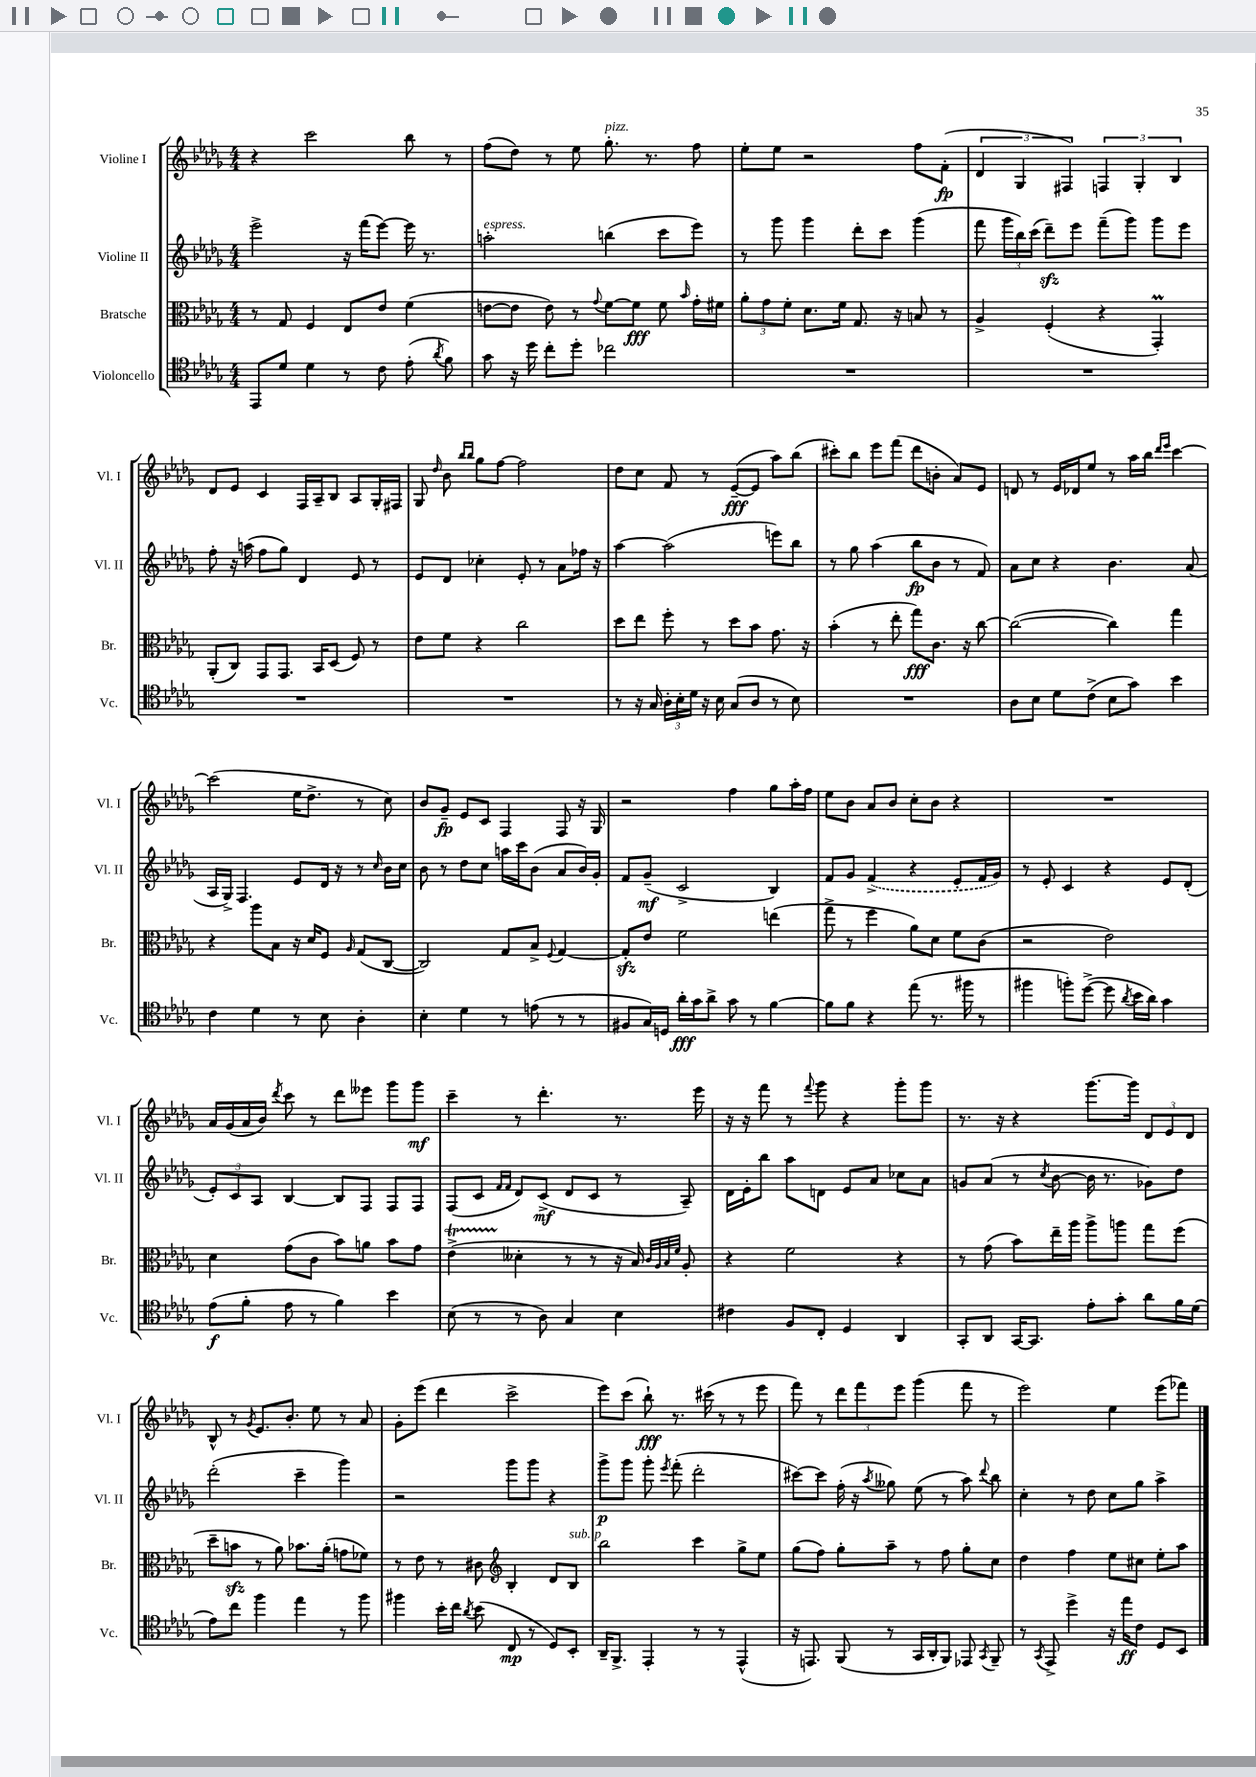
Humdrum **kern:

**kern	**kern	**kern	**kern
*staff4	*staff3	*staff2	*staff1
*clefC4	*clefC3	*clefG2	*clefG2
*k[b-e-a-d-g-]	*k[b-e-a-d-g-]	*k[b-e-a-d-g-]	*k[b-e-a-d-g-]
*M4/4	*M4/4	*M4/4	*M4/4
8EE-/L	8r	2eee-^\	4r
8d-/J	8G-/	.	.
4d-\	4F/	.	2ccc\
8r	8E-/L	16r	.
.	.	(16fff\LK	.
8c\	8e-/J	[8eee-\J)	.
(8e-'\	(4f\	16eee-\]	8bb-\
.	.	8.r	.
8qa-/	.	.	.
8f\)	.	.	8r
=	=	=	=
8g-\	[8e\L	2aa'\	(8ff\L
16r	8e\]J	.	8dd-\J)
16dd-\	.	.	.
8cc'\L	8e\)	.	8r
8dd-'\J	8r	.	8ee-\
.	8qqg-/	.	.
2cc-\	[8f\L	(4bb\	8.gg-'\
.	8f\]J	.	.
.	.	.	8.r
.	8f\	8ccc\L	.
.	16qqb-/	.	.
.	16g-'\LL	8eee-\J)	8ff\
.	16f#\JJ	.	.
=	=	=	=
1r	12a-'\L	8r	8ee-'\L
.	12g-\	.	.
.	.	8ggg-\	8ee-\J
.	12f'\J	.	.
.	8.d-\L	4ggg-\	2r
.	16f\Jk	.	.
.	8.G-/	8ddd-'\L	.
.	.	8ccc\J	.
.	16r	.	.
.	8B/	(4ggg-\	8ff\L
.	8r	.	(8f'\J
=	=	=	=
1r	4A-^/	8fff\	6d-/
.	.	24ggg-\LL	.
.	.	24bb-\)	6G-/
.	.	(24ccc\JJ	.
.	(4F'/	8ddd-~\L)	.
.	.	.	6F#/)
.	.	8eee-\J	.
.	4r	(8fff~\L	6F/
.	.	8ggg-\J)	.
.	.	.	6G-'/
.	4GG-'/)	8ggg-\L	.
.	.	.	6B-/
.	.	8eee-\J	.
=	=	=	=
1r	(8AA-'/L	8ff'\	8d-/L
.	8C/J)	16r	8e-/J
.	.	(16aa\	.
.	8GG-/L	8ff\L	4c/
.	8.GG-/J	8gg-\J)	.
.	.	4d-/	16F/LL
.	16BB-/LK	.	16A-~/J
.	(8D-/J	.	8B-/J
.	8F/)	8e-/	8A-/L
.	8r	8r	16G-'/L
.	.	.	16F#/JJ
=	=	=	=
1r	8e-\L	8e-/L	8G-/
.	.	.	16qqdd-/
.	8f\J	8d-/J	8b-\
.	.	.	16qqbb-/LL
.	.	.	16qqbb-/JJ
.	4r	4cc-'\	8gg-\L
.	.	.	[8ff\J
.	2cc\	8e-'/	2ff\]
.	.	8r	.
.	.	8a-\L	.
.	.	16ff-\Jk	.
.	.	16r	.
=	=	=	=
8r	8dd-\L	[4aa-\	8dd-\L
16r	8ee-\J	.	8cc\J
16G-/	.	.	.
24A-'\LL	8ff'\	(2aa-\]	8f/
24B-'\	.	.	.
24d-\JJ	.	.	.
16r	8r	.	8r
16B-\	.	.	.
(8G-/L	8dd-\L	.	([8e-~/L
8A-/J	8b-\J	.	8e-/]J
8r	8.g-\	8eee\L)	8aa-\L)
8B-\)	.	8bb-\J	(8bb-\J
.	16r	.	.
=	=	=	=
1r	(4b-'\	8r	8ccc#'\L)
.	.	8gg-\	8bb-\J
.	8r	(4aa-\	8eee-\L
.	8ee-'\	.	(8fff\J
.	8gg-\L)	8bb-\L	8ddd-\L
.	8.c\J	8b-\J	8b'\J
.	.	8r	8a-/L)
.	16r	.	.
.	[8cc\	8f/)	8e-/J
=	=	=	=
8A-\L	(2cc\_	8a-\L	8d/
8B-\J	.	8cc\J	8r
8d-\L	.	4r	16e-/LL
.	.	.	16d-/J
(8c^\J	.	.	8ee-/J
8B-\L	4cc\])	4.b-\	8r
8g-\J)	.	.	16aa-\LL
.	.	.	16bb-\JJ
.	.	.	16qqddd-/LL
.	.	.	16qqeee-/JJ
4b-\	4gg-\	.	[4ccc\
.	.	(8a-/	.
=	=	=	=
4c\	4r	16A-/LL	(2ccc\]
.	.	16G-^/JJ)	.
.	.	4.F/	.
4d-\	8aa-\L	.	.
.	8B-\J	.	.
8r	16r	8e-/L	16ee-\LK
.	16d-/LK	.	8.dd-^\J
8B-\	8F/J	16d-/Jk	.
.	.	16r	.
.	16qqA-/	.	.
4A-'\	(8G-/L	8r	8r
.	.	16qqcc/	.
.	[8C/J	16b-\LL	8cc\)
.	.	16cc\JJ	.
=	=	=	=
4B-'\	2C/])	8b-\	8b-/L
.	.	8r	8g-~/J
4d-\	.	8dd-\L	8e-/L
.	.	8cc\J	8c/J
8r	8G-/L	16aa\LL	4F/
.	.	16ccc\J	.
(8e\	8B-^/J	(8b-\J	.
.	8qqF/	.	.
8r	[4G-/	8a-/L	8F/
8r	.	16b-/L)	16r
.	.	16g-'/JJ	16G-/
=	=	=	=
8F#/L	8G-'/]L	8f/L	2r
16G-/L)	8e-/J	(8g-~/J	.
16D/JJ	.	.	.
16a-'\LL	2f\	2c^/	.
16g-\J	.	.	.
8a-^\J	.	.	.
8g-\	.	.	4ff\
8r	.	.	.
[4f\	(4ee\	4B-/)	8gg-\L
.	.	.	16aa-'\L
.	.	.	16ff\JJ
=	=	=	=
8f\]L	8gg-^\	8f/L	8ee-\L
8f\J	8r	8g-/J	8b-\J
4r	4ff\	(4f^/	8a-/L
.	.	.	8b-/J
(8ee-\	8a-\L)	4r	8cc'\L
8.r	8d-\J	.	8b-\J
.	8f\L	8e-'/L	4r
16ff#\	.	.	.
8r	(8c\J	16f/L	.
.	.	16g-/JJ)	.
=	=	=	=
4ff#\	2r	8r	1r
.	.	8e-'/	.
8ff'\L)	.	4c/	.
([8dd-^\J	.	.	.
8dd-\]	2e-\)	4r	.
8qa-/	.	.	.
16b-\LL	.	.	.
16a-\JJ)	.	.	.
4g-\	.	8e-/L	.
.	.	(8d-'/J	.
=	=	=	=
(8e-\L	4d-\	12e-'/L)	16a-/LL
.	.	.	(16g-/
.	.	12c/	.
8f'\J	.	.	16a-/
.	.	12A-/J	.
.	.	.	16b-/JJ)
.	.	.	8qddd-/
8e-\	(8g-\L	[4B-/	8ccc\
8r	8c\J	.	8r
4f\)	8b-\L)	8B-/]L	8ddd-\L
.	8a\J	8F/J	8eee--\J
4b-\	8b-\L	8F/L	8ggg-\L
.	8g-\J	8F/J	8ggg-\J
=	=	=	=
(8B-\	(4e-^\	(8F/L	4ccc~\
8r	.	8c/J	.
.	.	16qqf/LL	.
.	.	16qqf/JJ	.
8r	4d--'\	8d-/L)	8r
8A-\)	.	(8c^/J	4.ddd-'\
4G-/	8r	8d-/L	.
.	8r	8c/J	.
4B-\	16r	8r	8.r
.	16B-/)	.	.
.	32qqc/LLL	.	.
.	32qqA-/	.	.
.	32qqB-/	.	.
.	32qqf/JJJ	.	.
.	8A-'/	8A-~/)	.
.	.	.	16eee-\
=	=	=	=
4c#\	4r	16d-\LL	16r
.	.	16e-'\J	16r
.	.	8bb-\J	8fff\
8F/L	2f\	8aa-\L	8r
.	.	.	8qqfff/
8C'/J	.	8d\J	8ggg-\
4D-/	.	8e-/L	4r
.	.	8a-/J	.
4AA-/	4r	8cc-\L	8ggg-'\L
.	.	8a-\J	8ggg-\J
=	=	=	=
8GG-'/L	8r	8g/L	8.r
8AA-/J	(8g-\	(8a-/J	.
.	.	.	16r
[16GG-/LK	8b-\L)	8r	4r
8.GG-/]J	.	.	.
.	.	8qcc/	.
.	16ee-~\L	[8b-\	.
.	16aa-\JJ	.	.
8e-'\L	8aa-^\L	16b-\]	[8.ggg-\L
.	.	8.r	.
8g-'\J	8aa\J	.	.
.	.	.	16ggg-\]Jk
8a-\L	8gg-\L	8g-\L)	12d-/L
.	.	.	12e-/
16f\L	(8ff\J	8dd-\J	.
.	.	.	12d-/J
(16d-\JJ	.	.	.
=	=	=	=
8e-\L)	8dd-~\L	(2ddd-'\	8B-^^/
8cc\J	8b\J	.	8r
.	.	.	8qg-/
4ff\	8r	.	8.e-/L
.	8a-\)	.	.
.	.	.	8.b-'/J
4ee-\	8.b-\L	4ccc~\	.
.	.	.	8ee-\
.	(16a-'\Jk	.	.
8r	8g\L	4ggg-\)	8r
8ff\	8f-\J)	.	8a-/
=	=	=	=
4ff#\	8r	2r	8g-'\L
.	8e-\	.	(8eee-\J
16b-'\LL	8r	.	4ddd-\
16cc\JJ	.	.	.
8qa-/	.	.	.
(8b-\	8c#\	.	.
*	*clefG2	*	*
8C/	4B-'/	8ggg-\L	2ccc^\
8r	.	8ggg-\J	.
8D-/L)	8d-/L	4r	.
8BB-'/J	8B-/J	.	.
=	=	=	=
16AA-~/LK	2bb-\	8ggg-^\L	8eee-\L)
8.FF^/J	.	.	.
.	.	8ggg-\J	(8ccc\J
4EE-'/	.	8ggg-'\	8bb-`\)
.	.	8qeee-/	.
.	.	(8fff'\	8.r
8r	4ccc\	2ddd-'\	.
.	.	.	(16ccc#\
8r	.	.	8r
(4EE-^^/	8gg-^\L	.	8r
.	8ee-\J	.	8eee-\
=	=	=	=
16r	(8gg-\L	[8ccc#\L)	8fff\)
8.EE/)	.	.	.
.	8ff\J)	8ccc#\]J	8r
(8FF/	8gg-'\L	(16ff'\	12ddd-\L
.	.	16r	.
.	.	.	12fff\
.	.	8qaa-/	.
8r	8aa-~\J	8gg--\)	.
.	.	.	12eee-\J
16GG-/LL	8r	(8ee-\	(4ggg-\
16AA-'/J	.	.	.
8FF/J)	8ff\	8r	.
8EE-/	8gg-'\L	8aa-\)	8fff\
8qGG-/	.	8qqddd-/	.
8FF~/	8cc\J	8bb-\	8r
=	=	=	=
8r	4dd-\	4cc'\	2eee-\)
8qGG-/	.	.	.
8EE-^/	.	.	.
4dd-^\	4ff\	8r	.
.	.	8dd-\	.
16r	8ee-\L	8cc\L	4ee-\
16ee-\LK	.	.	.
8c\J	8cc#\J	8gg-\J	.
8D-/L	8ee-'\L	4aa-^\	(8eee-\L
8BB-/J	8aa-\J	.	8fff-\J)
==	==	==	==
*-	*-	*-	*-
